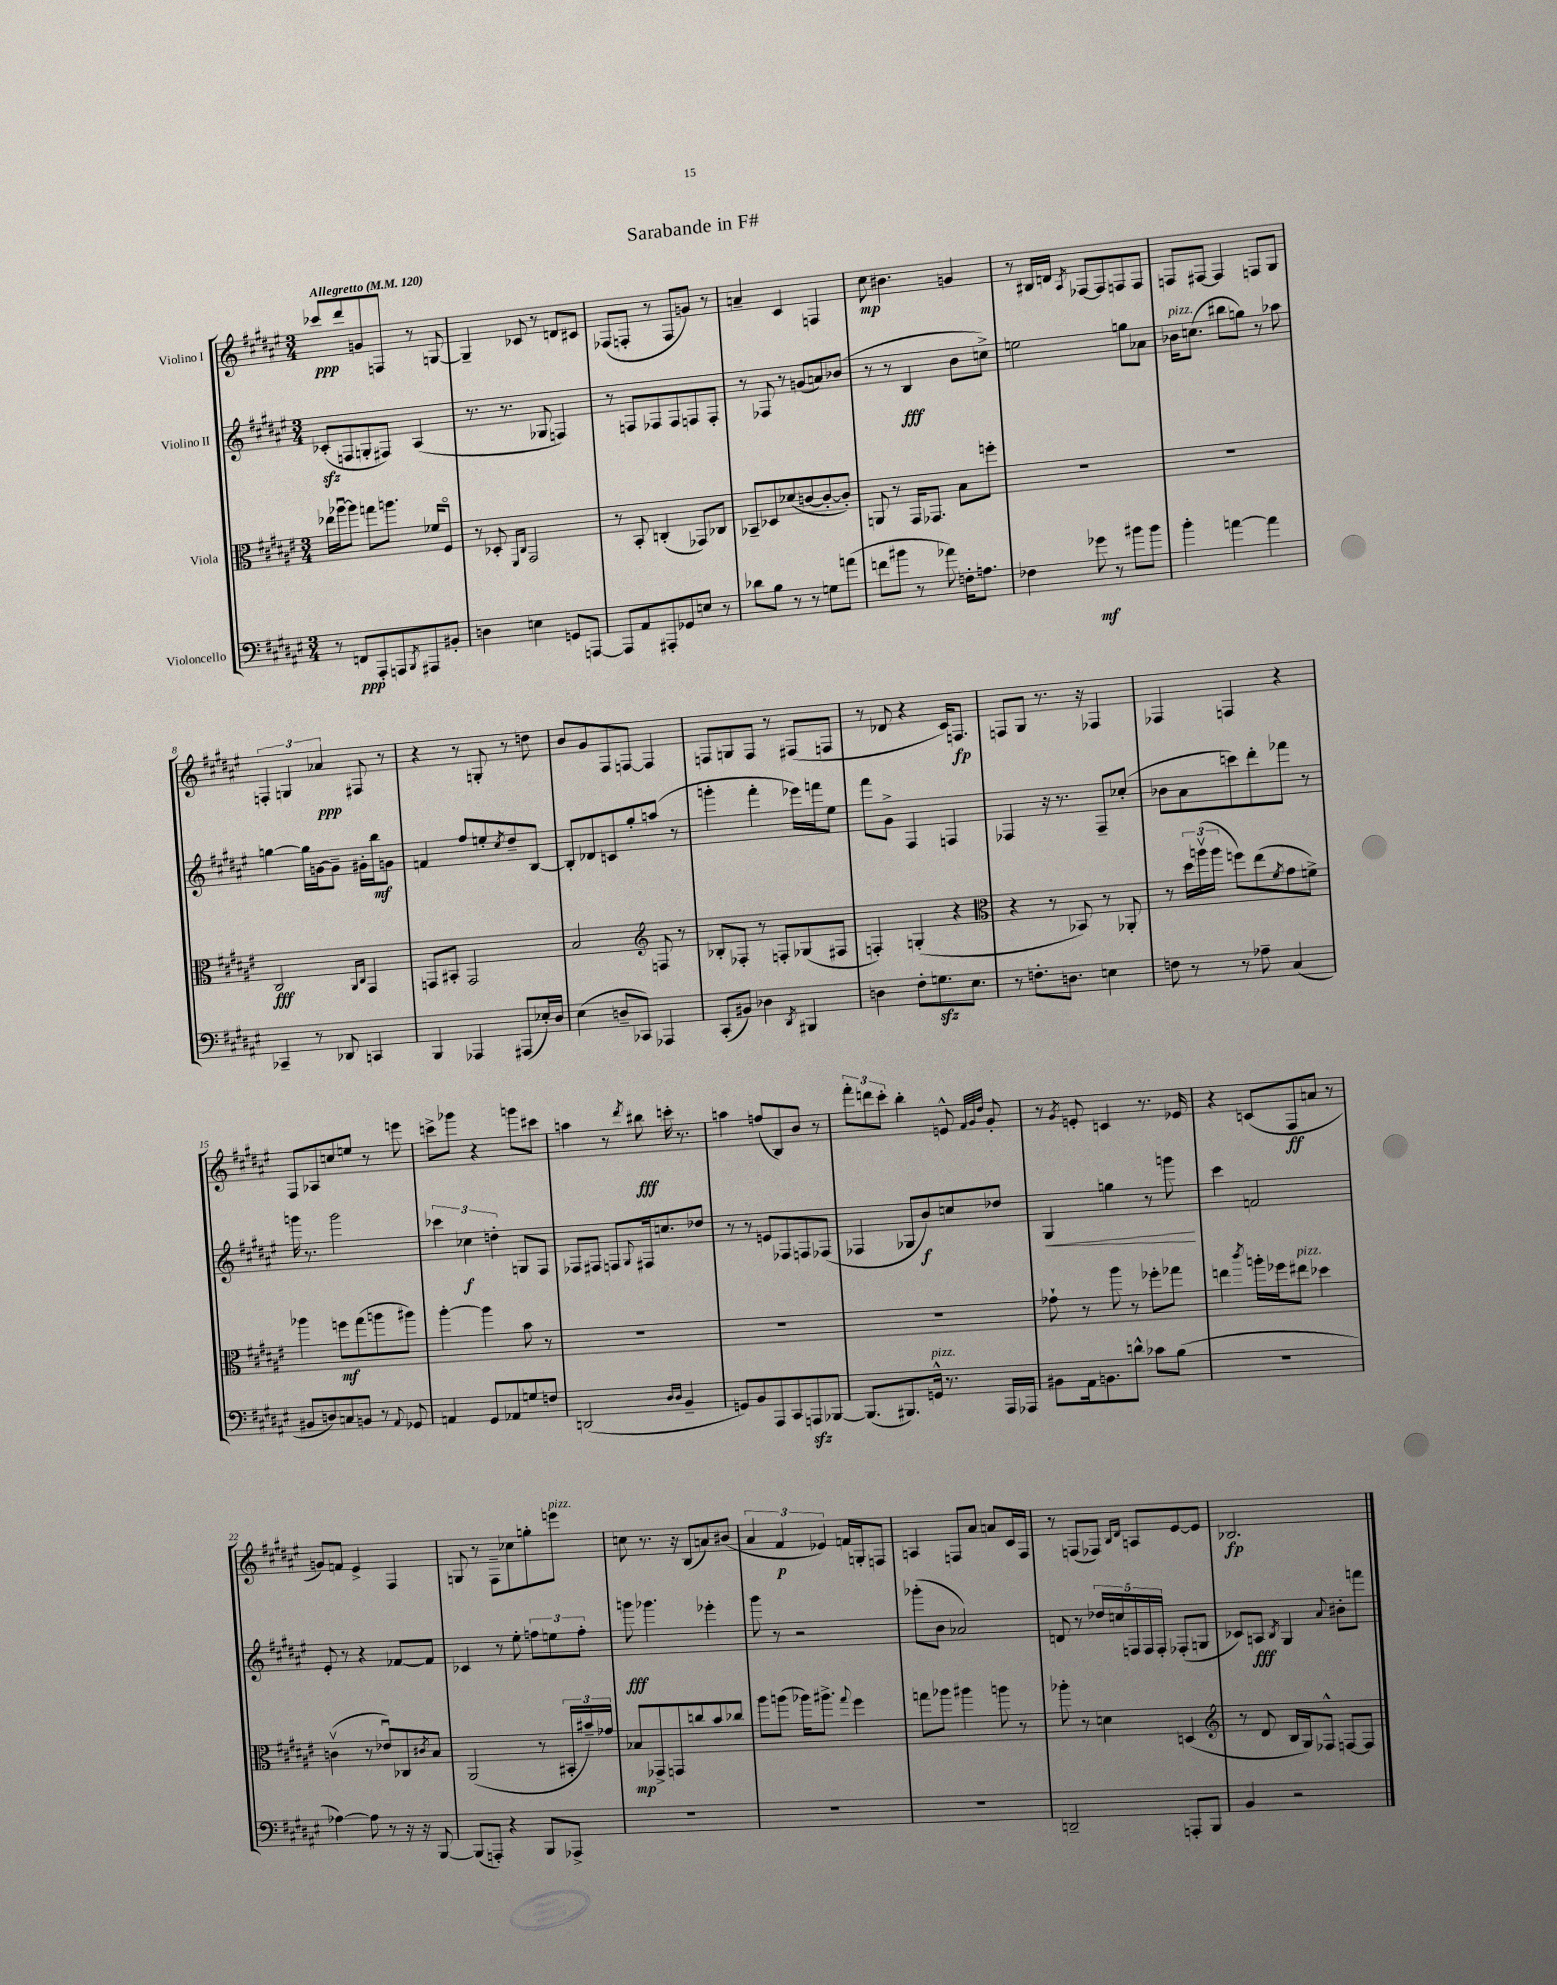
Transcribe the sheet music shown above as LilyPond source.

\header { title = "Sarabande in F#" }
<<
\new StaffGroup <<
\new Staff = "s0" \with { instrumentName = "Violino I" } {
    \clef treble \key fis \major \numericTimeSignature \time 3/4 \tempo "Allegretto" 4 = 120
    ces'''8\ppp dis'''8 g'8 f8 r8 g8~ |
    g4-- ces'8 r8 d'8 cis'8 |
    fes8( f8-. r8 f8 g'8) r8 |
    a'4-- cis'4 f4 |
    cis''8\mp bis'4. g'4 |
    r8 bis16 d'16 \acciaccatura { ais8 } fes8~ fes8 f8 f8 |
    f8 fis8~ fis4 f8 gis8 |
    \tuplet 3/2 { f4-. g4 aes'4\ppp } fis8 r8 |
    r4 r8 g8-. r8 d''8 |
    b'8 gis'8 fis8 f8~ f4 |
    f8 g8 f8 r8 fis8( f8 |
    r8 des'8 r4 cis'16) f8.\fp |
    f8 gis8 r8. r16 fes4 |
    fes4 f4 r4 |
    fis8 aes8 c''8 e''8 r8 e'''8 |
    c'''8-> ges'''8 r4 g'''8 cis'''8 |
    a''4 r8 \acciaccatura { dis'''8 } bis''8\fff c'''16-. r8. |
    a''4 f''8( b8) b'8 r8 |
    \tuplet 3/2 { fis'''8-. d'''8 cis'''8-. } b''4-. e'8-^ \grace { fis'32 gis'32 dis''32 } gis'8-. |
    r8 \acciaccatura { gis'8 } e'8-. c'4 r8. ees'16 |
    r4 c'8( fis8\ff a'8 r8 |
    g'8) f'8 eis'4-> fis4 |
    g8 r8 fis8-- ces''8 g''8-. e'''8^\markup { \italic "pizz." } |
    c''8 r8. r16 b8( a'8) bis'8( |
    \tuplet 3/2 { ais'4 fis'4\p ees'4) } f'16 g16-. f8 |
    a4 f8 ais'8 a'8 cis'16 f16 |
    r8 f8( fes8) \grace { b16 dis'16 } a8 eis'8~ eis'8 |
    bes2.\fp \bar "|." |
}
\new Staff = "s1" \with { instrumentName = "Violino II" } {
    \clef treble \key fis \major \numericTimeSignature \time 3/4
    ces'8-.\sfz( f8 g8-. fis8) ais4( |
    r8. r8. ges8 f4) |
    r8 f8 fes8 fes8 f8 f8-. |
    r8 fes8 r8 g'8( a'8) bes'8( |
    r8 r8 b4\fff b'8 c''8->) |
    e''2 g''8 aes'8 |
    bes'16^\markup { \italic "pizz." } c''8.( bis''8 g''8) r8 aes''8 |
    g''4~ g''16 g'16~ g'8-- gis'16-. b''16\mf g'8 |
    f'4 fis''8 e''8-. \acciaccatura { cis''8 } dis''8-- b8~ |
    b8-. des'8 c'8 gis''8-. a''8( r8 |
    g'''4-. fis'''4-. ees'''16) f'''16 eis''8 |
    fis'''8 gis'8-> fis4 f4 |
    fes4 r16 r8. fes8-- ces''8-.( |
    bes'8 ais'8 c'''8) dis'''8-. fes'''8 r8 |
    g'''16 r8. g'''2 |
    \tuplet 3/2 { ces'''4 ces''4\f d''4-. } g8 fis8 |
    fes8 fis8 f8 \appoggiatura { gis8 } fis16 c''8. des''8 |
    r8 r8 e'8 fes8 f8 fes8( |
    fes4 ges8 b'8\f) c''8 des''8 |
    gis4\< g''4 r8 g'''8\! |
    cis'''4 f'2 |
    eis'8-. r8 r4 fes'8~ fes'8 |
    ces'4 r8 eis''8-. \tuplet 3/2 { f''8 e''8 f''8-. } |
    g'''8\fff ges'''4. ees'''4-. |
    gis'''8 r8 r2 |
    ges'''8-.( b'8 aes'2) |
    d'8 r8 \tuplet 5/4 { des''16 c''16 f16 f16 f16-. } fes8-.( g8 |
    ces'8) a8\fff \acciaccatura { b8 } gis4 \appoggiatura { ais'8 } bis'8-. f'''8 \bar "|." |
}
\new Staff = "s2" \with { instrumentName = "Viola" } {
    \clef alto \key fis \major \numericTimeSignature \time 3/4
    ees''16 aes''16~\downbow aes''8 g''8 a''8. fes'16 fis8\flageolet |
    r8 des8-. \grace { fis,16 cis16 } gis,2 |
    r8 b,8-. c4-.( ges,8) ces8 |
    bes,8-- des8 des'8( c'8~ c'8~-. c'8-.) |
    a,8 r8 gis,16 ges,8. b8 f''8-. |
    R2. |
    R2. |
    cis2\fff \grace { ais,16 cis16 } gis,4 |
    g,8 bis,8-. g,2 |
    b2 \clef treble f8 r8 |
    bes8-. fes8-. r8 f8-. ges8( fis8 |
    f4-.) g4-.( r4 |
    \clef alto r4 r8 bes,8) r8 aes,8-. |
    r8 \tuplet 3/2 { dis''16 a''16\upbow( a''16 } f''8) eis''8( \acciaccatura { fis'8 } gis'8 f'8->) |
    aes''4 f''8\mf gis''8( a''8 ais''8) |
    ais''4~-. ais''4 b'8 r8 |
    R2. |
    R2. |
    R2. |
    ges'8-! r8 ais''8 r8 fes''8-. ges''8 |
    e''4 \acciaccatura { cis'''8 } a''16-. fes''16 eis''8^\markup { \italic "pizz." } des''4 |
    c'4\upbow( r8 ees'8\downbow) ces8 \acciaccatura { cis'8 } b8 |
    ais,2( r8 \tuplet 3/2 { bis,16-. bis'16--) ges'16 } |
    bes8\mp ges,8-> g,8 c''8 b'8 ces''8 |
    ais''8 a''8( aes''16) ais''8.-> \appoggiatura { gis''8 } fis''4 |
    g''8 aes''8 ais''4 a''8 r8 |
    aes''8-. r8 d'4 d4( |
    \clef treble r8 dis'8 b16 gis16) fes8-^ f8~ f8 \bar "|." |
}
\new Staff = "s3" \with { instrumentName = "Violoncello" } {
    \clef bass \key fis \major \numericTimeSignature \time 3/4
    r8 f,8\ppp ais,,8-. a,,8 \acciaccatura { b,,8 } ais,,8 bis,8-. |
    d4 e4 g,8 a,,8~ |
    a,,8 ais,8 ais,,8-. ges,8 e8 r8 |
    des'8 b8 r8 r8 g8 a'8( |
    f'8 bis'8 r8 aes'8) f16-. a8. |
    fes4 ges'8\mf r8 bis'8 bis'8 |
    b'4-. a'4~ a'4 |
    ces,4-- r8 des,8 c,4 |
    b,,4 aes,,4 ais,,8( ees16-.) dis16 |
    eis4( d8-- ces,8) aes,,4 |
    cis,8-.( bis,8) des4 \acciaccatura { dis,8 } bis,,4 |
    d4 fis8-. g8.\sfz eis8. |
    r8 f8.-. d8. e4 |
    f8 r8 r8 aes8-- cis4( |
    bis,8 d8) c8 b,8 r8 \appoggiatura { ais,8 } ges,8 |
    a,4 gis,8 aes,8 g8 f8 |
    d,2( \grace { dis16 dis16 } b,4-- |
    g,8) b,8 ais,,8 cis,8 a,,8\sfz bes,,8~ |
    bes,,8.( bis,,8.) g,16-^^\markup { \italic "pizz." } r8. ais,,16 aes,,16 |
    bis,8 ais,16 b,8. d'8-^ ces'8 b8( |
    R2. |
    aes4~) aes8 r8 r16 r16 b,,8~ |
    b,,8( a,,8-.) r4 b,,8 aes,,8-> |
    R2. |
    R2. |
    R2. |
    d,2-- a,,8-. b,,8 |
    b,4 r2 \bar "|." |
}
>>
>>
